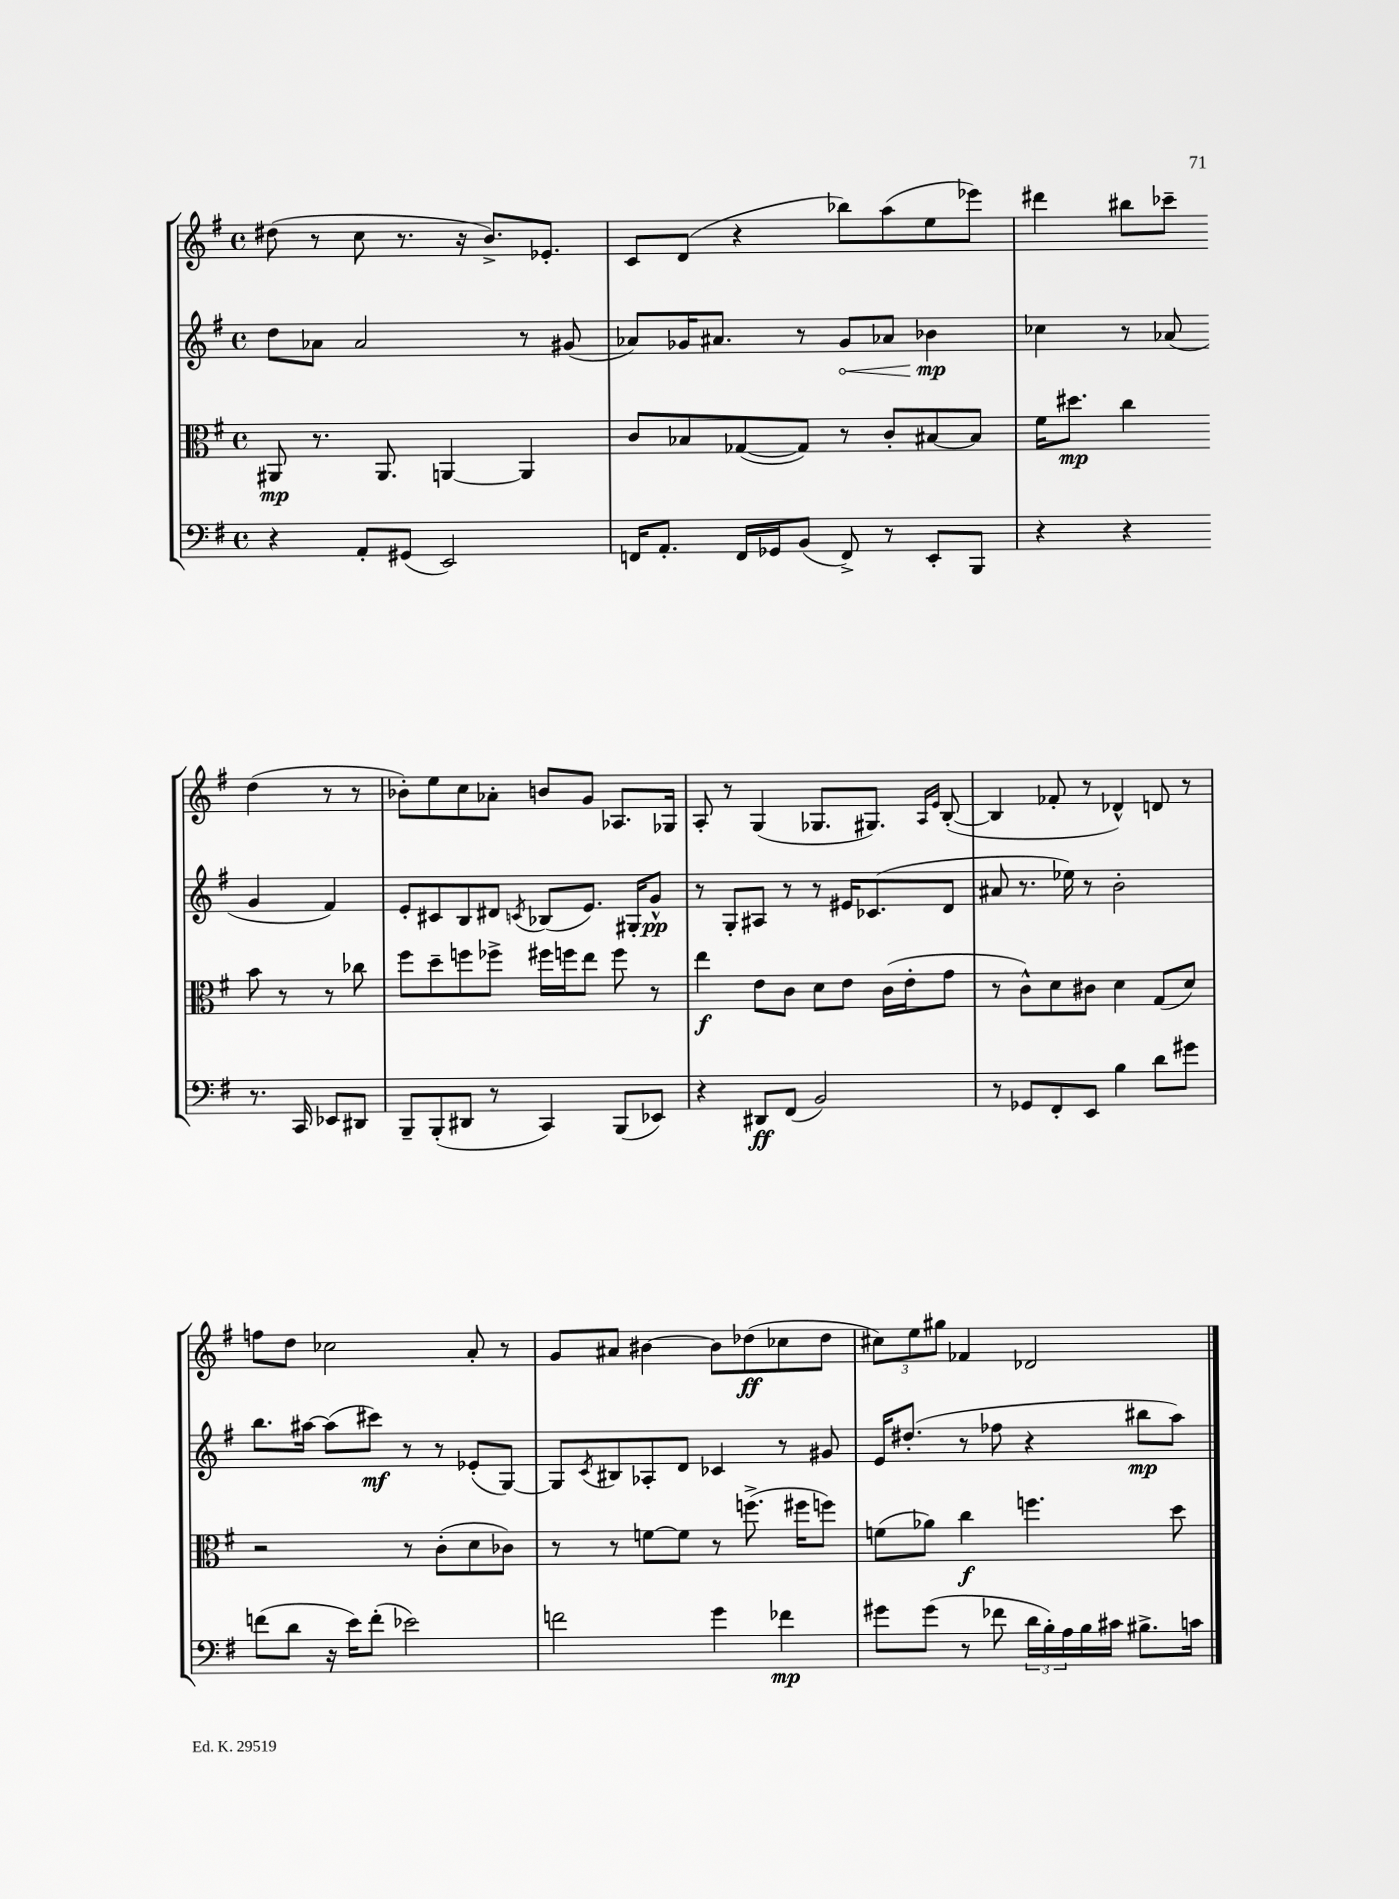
<<
\new StaffGroup <<
\new Staff = "s0" {
    \clef treble \key g \major \defaultTimeSignature \time 4/4
    dis''8( r8 c''8 r8. r16 b'8.->) ees'8.-. |
    c'8 d'8( r4 bes''8) a''8( e''8 ees'''8) |
    dis'''4 bis''8 ces'''8-- d''4( r8 r8 |
    bes'8-.) e''8 c''8 aes'8-. b'8 g'8 aes8. ges16 |
    a8-. r8 g4( ges8. gis8.) \grace { a16 e'16 } b8~-.( |
    b4 fes'8-. r8 des'4-^) d'8 r8 |
    f''8 d''8 ces''2 a'8-. r8 |
    g'8 ais'8 bis'4~ bis'8 des''8\ff( ces''8 des''8 |
    \tuplet 3/2 { cis''8) e''8 gis''8 } fes'4 des'2 \bar "|." |
}
\new Staff = "s1" {
    \clef treble \key g \major \defaultTimeSignature \time 4/4
    d''8 aes'8 aes'2 r8 gis'8( |
    aes'8) ges'16 ais'8. r8 \once \override Hairpin.circled-tip = ##t ges'8\< aes'8 bes'4\mp\! |
    ces''4 r8 aes'8( g'4 fis'4) |
    e'8-. cis'8 b8 dis'8 \acciaccatura { c'8 } bes8( e'8.) gis16-. g'8-^\pp |
    r8 g8-. ais8 r8 r8 eis'16 ces'8.( d'8 |
    ais'8 r8. ees''16) r8 b'2-. |
    b''8. ais''16~ ais''8( cis'''8\mf) r8 r8 ees'8-.( g8~) |
    g8 \acciaccatura { c'8 } bis8 aes8-. d'8 ces'4 r8 gis'8 |
    e'16 dis''8.-.( r8 fes''8 r4 bis''8\mp a''8) \bar "|." |
}
\new Staff = "s2" {
    \clef alto \key g \major \defaultTimeSignature \time 4/4
    ais,8\mp r8. ais,8. a,4~ a,4 |
    c'8 bes8 ges8~( ges8) r8 c'8-. bis8~ bis8 |
    fis'16 dis''8.\mp c''4 b'8 r8 r8 ces''8 |
    fis''8 d''8-- f''8 fes''8-> fis''16 f''16 e''8 f''8 r8 |
    e''4\f e'8 c'8 d'8 e'8 c'16( e'16-. g'8 |
    r8 c'8-^) d'8 cis'8 d'4 g8( d'8) |
    r2 r8 c'8-.( d'8 ces'8) |
    r8 r8 f'8~ f'8 r8 f''8.->( fis''16 f''8) |
    f'8( aes'8) c''4\f f''4. d''8 \bar "|." |
}
\new Staff = "s3" {
    \clef bass \key g \major \defaultTimeSignature \time 4/4
    r4 a,8-. gis,8( e,2) |
    f,16 a,8.-. f,16 ges,16 b,8( f,8->) r8 e,8-. b,,8 |
    r4 r4 r8. c,16 ees,8 dis,8 |
    b,,8-- b,,8-.( dis,8 r8 c,4) b,,8( ees,8) |
    r4 dis,8\ff fis,8( b,2) |
    r8 ges,8 fis,8-. e,8 b4 d'8 gis'8 |
    f'8( d'8 r16 e'16) f'8-.( ees'2) |
    f'2 g'4 fes'4\mp |
    gis'8 gis'8( r8 fes'8 \tuplet 3/2 { d'16 b16-.) a16 } b16 cis'16 bis8.-> c'16 \bar "|." |
}
>>
>>
\layout { \context { \Score \remove "Bar_number_engraver" } }
